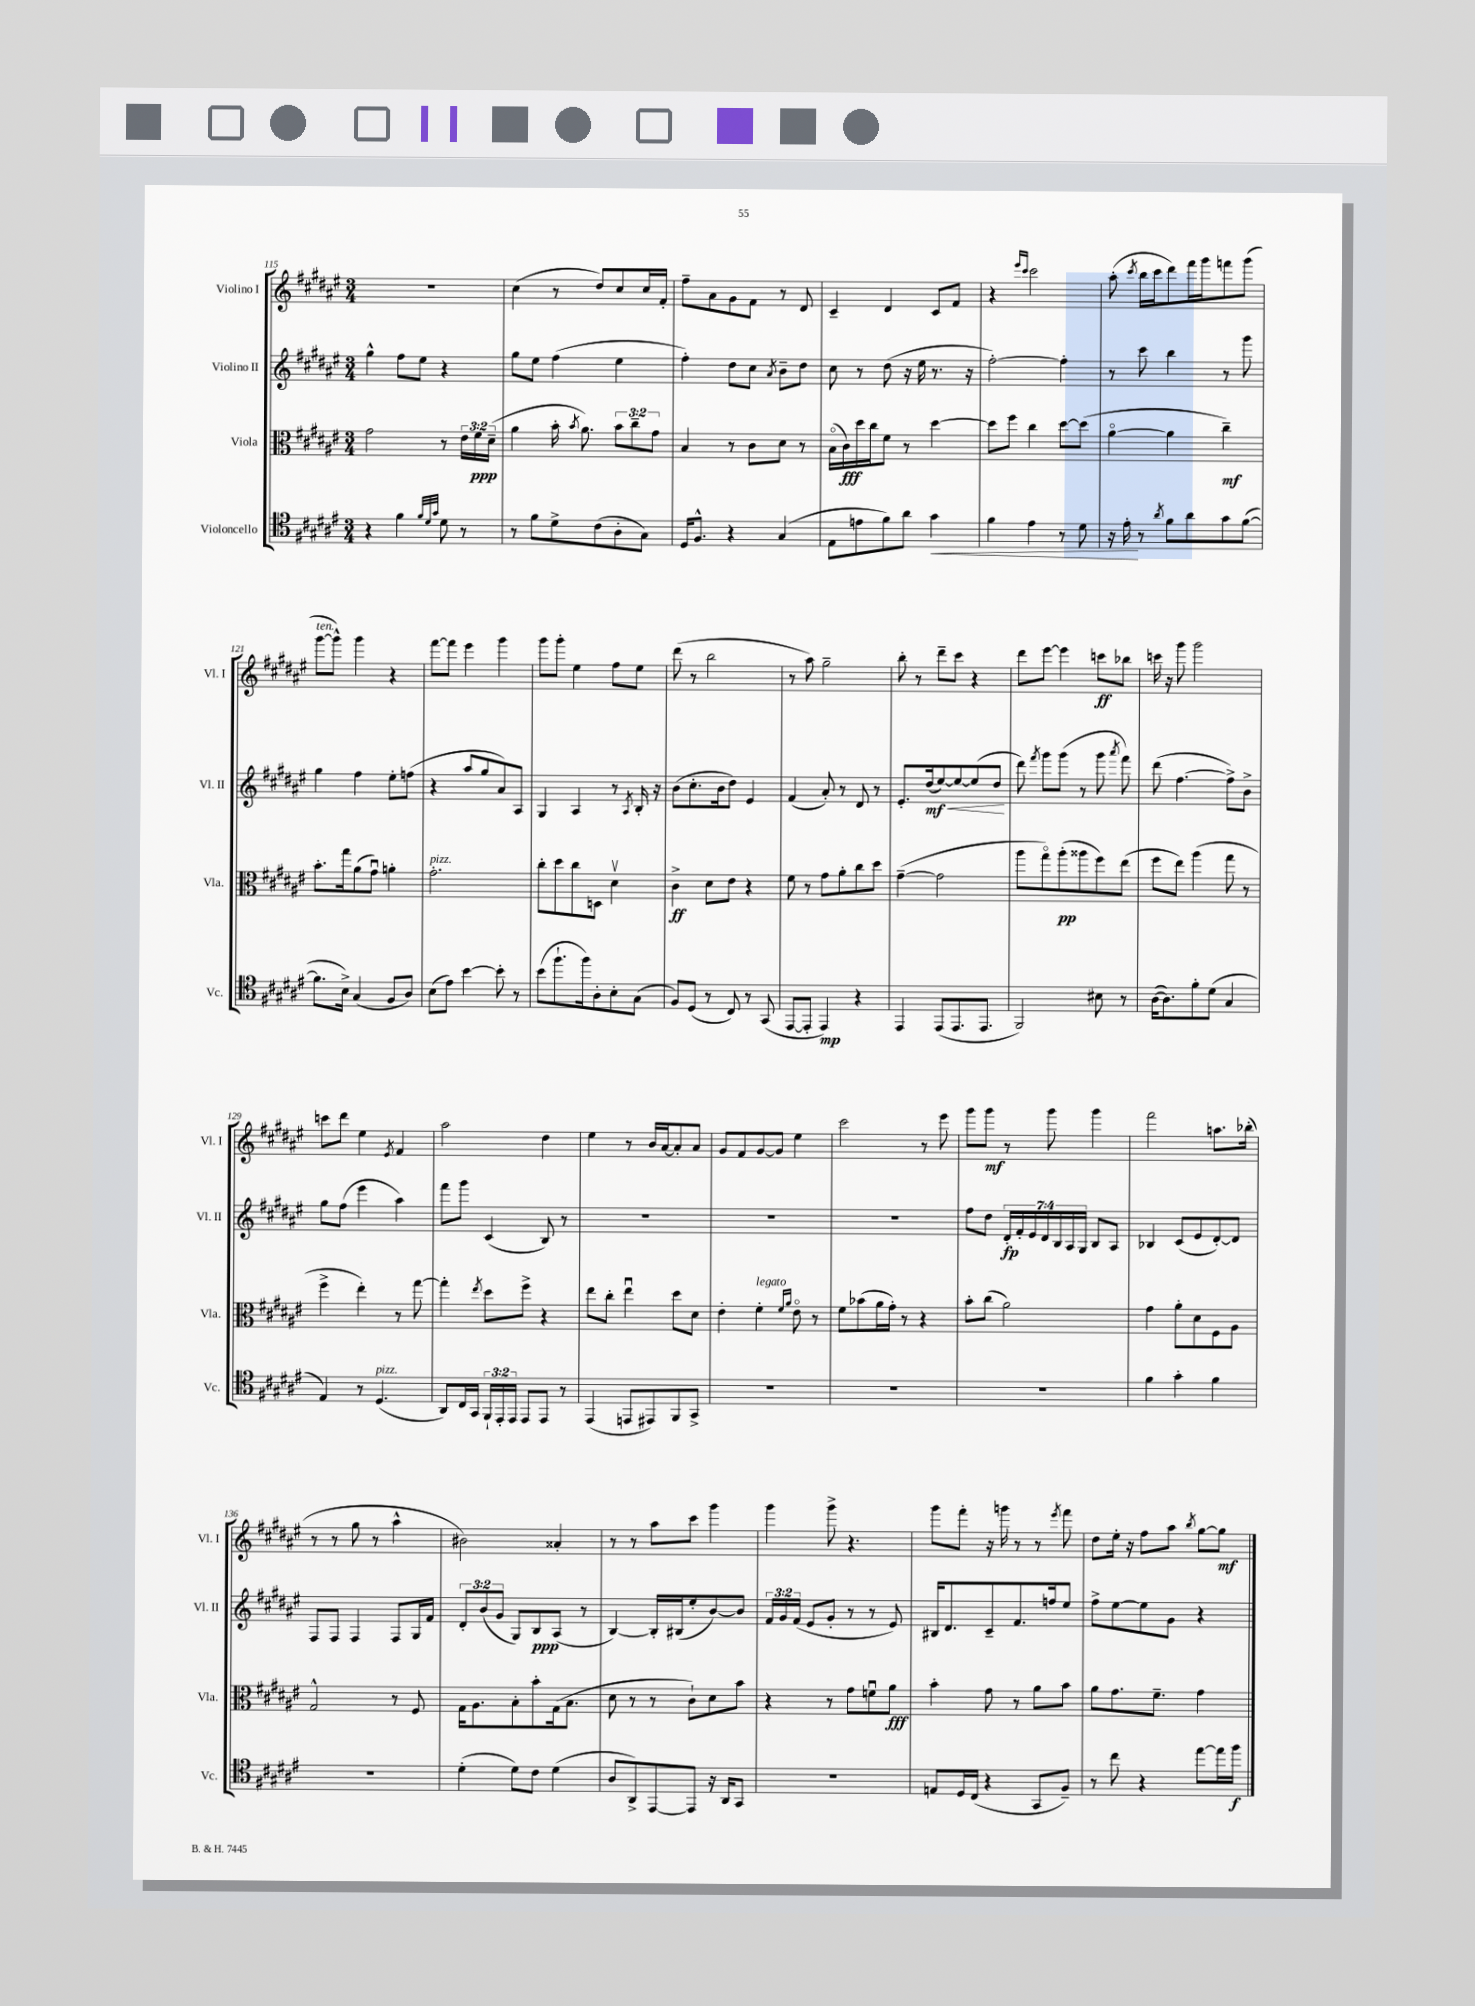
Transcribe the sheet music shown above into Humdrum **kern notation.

**kern	**kern	**kern	**kern
*staff4	*staff3	*staff2	*staff1
*clefC4	*clefC3	*clefG2	*clefG2
*k[f#c#g#d#a#e#]	*k[f#c#g#d#a#e#]	*k[f#c#g#d#a#e#]	*k[f#c#g#d#a#e#]
*M3/4	*M3/4	*M3/4	*M3/4
4r	2g#	4gg#^^	2.r
4f#	.	8ff#	.
.	.	8ee#	.
32qqf#	.	.	.
32qqd#	.	.	.
32qqg#	.	.	.
8d#	8r	4r	.
8r	24e#	.	.
.	24f#	.	.
.	(24d#~	.	.
=	=	=	=
8r	4a#	8gg#	(4cc#
8f#	.	8ee#	.
8d#^	16b'	(4ff#	8r
.	8qb	.	.
.	8.a#)	.	.
(8c#	.	.	8dd#)
8A#'	12b	4ee#	8cc#
.	12cc#~	.	.
8G#)	.	.	16cc#
.	12g#	.	.
.	.	.	16f#'
=	=	=	=
16D#	4B	4ff#')	8ff#~
8.F#^^	.	.	.
.	.	.	8a#
4r	8r	8dd#	8g#
.	8c#	8cc#	8f#
.	.	8qa#	.
(4G#	8d#	8b~	8r
.	8r	8dd#	8d#
=	=	=	=
8E#	(16Bo	8cc#	4c#~
.	16c#)	.	.
8e	16dd#	8r	.
.	16cc#	.	.
8f#)	8f#	(8dd#	4d#
8a#	8r	16r	.
.	.	16ee#	.
4g#	[4dd#	8.r	8c#
.	.	.	8f#
.	.	16r	.
=	=	=	=
4f#	8dd#]	[2ff#')	4r
.	8ff#	.	.
.	.	.	16qqeee#
.	.	.	16qqccc#
4e#	4cc#	.	2ccc#
8r	[8dd#	4ff#']	.
8d#	(8dd#]	.	.
=	=	=	=
16r	[4a#o	8r	(8aa#'
16e#'	.	.	.
.	.	.	8qccc#
8r	.	8ccc#	16bb
.	.	.	16ccc#
8qa#	.	.	.
8f#	4a#]	4bb	8ddd#)
8a#	.	.	16fff#
.	.	.	16ggg#
8g#	4cc#~)	8r	8fff
([8f#	.	8ggg#	(8ggg#
=	=	=	=
8.f#]	8.b'	4gg#	[8ggg#
.	.	.	8ggg#^^])
16B^)	16gg#	.	.
(4G#	(8a#	4ff#	4ggg#
.	8g#u)	.	.
8F#	4a'	8ee#'	4r
8A#)	.	(8ff	.
=	=	=	=
(8B	2.g#'	4r	[8fff#
8e#)	.	.	8fff#]
[4b	.	8aa#	4eee#
.	.	8gg#	.
8b']	.	8a#)	4ggg#
8r	.	8A#	.
=	=	=	=
(8b	8cc#'	4G#	8ggg#
8.ff#`	8dd#	.	8ggg#'
.	8cc#	4A#	4ee#
16ff#)	.	.	.
8A#'	8D	.	.
8B'	4d#v	8r	8ff#
.	.	8qA#	.
(8G#	.	16B'	8ee#
.	.	16r	.
=	=	=	=
8F#)	4c#^	(8b	(8ddd#
(8D#	.	8.cc#'	8r
8r	8d#	.	2bb
.	.	16b	.
8C#)	8e#	8dd#)	.
8r	4r	4e#	.
(8GG#	.	.	.
=	=	=	=
[8EE#	8f#	(4f#	8r
8EE#']	8r	.	8aa#)
4EE#)	8g#	8a#')	2gg#~
.	8a#'	8r	.
4r	8cc#	8d#	.
.	8dd#	8r	.
=	=	=	=
4EE#	([4g#~	8.e#'	8bb'
.	.	.	8r
.	.	(16dd#	.
(8EE#	2g#]	[8ee#)	8ddd#~
8.EE#	.	8ee#_	8ccc#
.	.	(8ee#]	4r
8.EE#	.	.	.
.	.	8dd#	.
=	=	=	=
2FF#)	8aa#	8ddd#)	8ddd#
.	.	8qfff#	.
.	8gg#o)	8ggg#	[8eee#
.	(8aa#'	(8ggg#	4eee#]
.	8aa##	8r	.
8B#	8ff#)	8ggg#	8ccc
.	.	8qaaa#	.
8r	(8ee#	8fff#)	8bb-
=	=	=	=
([16A#	8ff#	(8ddd#	16ccc
8.A#])	.	.	16r
.	8ee#)	[4.ff#	8ggg#
8f#'	(4aa#	.	2ggg#
(8d#	.	.	.
4G#	8gg#	8ff#^])	.
.	8r	8b^	.
=	=	=	=
4E#)	4ff#^	8gg#	8ccc
.	.	(8ff#	8ddd#
8r	4ee#')	4eee#	4ee#
(4.D#	.	.	.
.	.	.	8qe#
.	8r	4aa#)	4f#
.	[8gg#	.	.
=	=	=	=
8AA#)	4gg#']	8fff#	2aa#
16C#	.	8ggg#	.
16GG#	.	.	.
.	8qee#	.	.
24FF#`	8dd#	(4c#	.
24EE#'	.	.	.
24EE#	.	.	.
8EE#	8ff#^	.	.
8EE#	4r	8B)	4dd#
8r	.	8r	.
=	=	=	=
(4EE#	8ee#	2.r	4ee#
.	8cc#'	.	.
8EE	4ee#u	.	8r
8EE#)	.	.	16b
.	.	.	[16a#
8FF#	8dd#	.	8a#']
8GG#^	8d#	.	8a#
=	=	=	=
2.r	4e#'	2.r	8g#
.	.	.	8f#
.	4f#'	.	[8g#
.	.	.	8g#]
.	16qqf#	.	.
.	16qqa#	.	.
.	8e#o	.	4ee#
.	8r	.	.
=	=	=	=
2.r	8f#	2.r	2ccc#
.	(8b-	.	.
.	16a#	.	.
.	16g#')	.	.
.	8r	.	.
.	4r	.	8r
.	.	.	8eee#
=	=	=	=
2.r	8b'	8ff#	8ggg#
.	(8cc#	8dd#	8ggg#
.	2a#)	28d#'	8r
.	.	28f#'	.
.	.	28e#	.
.	.	28d#	.
.	.	.	8ggg#
.	.	28B	.
.	.	28A#	.
.	.	28G#	.
.	.	8B	4ggg#
.	.	8A#	.
=	=	=	=
4f#	4g#	4B-	2fff#
4g#'	8a#'	(8c#	.
.	8d#	8e#	.
4f#	8F#	[8d#')	8.aa
.	8A#	8d#]	.
.	.	.	(16bb-'
=	=	=	=
2.r	2G#^^	8F#	8r
.	.	8F#	8r
.	.	4F#	8gg#
.	.	.	8r
.	8r	8F#	4aa#^^
.	8F#	16G#	.
.	.	16f#	.
=	=	=	=
(4d#'	16G#	12d#'	2b#)
.	8.A#	.	.
.	.	(12b	.
.	.	12g#	.
8d#)	8B'	8G#)	.
8c#	8b'	8B	.
(4d#	(16G#	(8A#	4a##'
.	8.B	.	.
.	.	8r	.
=	=	=	=
8A#	8d#	[4B)	8r
8AA#^)	8r	.	8r
[8EE#	8r	16B']	8aa#
.	.	(16B#	.
8EE#]	8c#`)	8ee#'	8ccc#
16r	8d#	[8b)	4ggg#
16AA#	.	.	.
8GG#	8b	8b]	.
=	=	=	=
2.r	4r	24f#	4ggg#
.	.	24g#	.
.	.	(24f#	.
.	.	8e#	.
.	8r	8g#'	8ggg#^
.	8g#	8r	4.r
.	8fu	8r	.
.	8a#	8e#)	.
=	=	=	=
8E	4b'	16B#	8ggg#
.	.	8.d#	.
16D#	.	.	8fff#'
(16C#	.	.	.
4r	8g#	8c#~	16r
.	.	.	16ggg
.	8r	8.f#	8r
8GG#	8a#	.	8r
.	.	16ff	.
.	.	.	8qeee#
8F#~)	8b	8ee#	8fff#
=	=	=	=
8r	8a#	8ff#^	8dd#
8cc#	8.g#	[8ee#	16ee#'
.	.	.	16r
4r	.	8ee#]	8ff#
.	8.f#~	.	.
.	.	8g#	8aa#
.	.	.	8qbb
[8ee#	4g#	4r	[8gg#
16ee#]	.	.	8gg#]
16ff#	.	.	.
==	==	==	==
*-	*-	*-	*-
